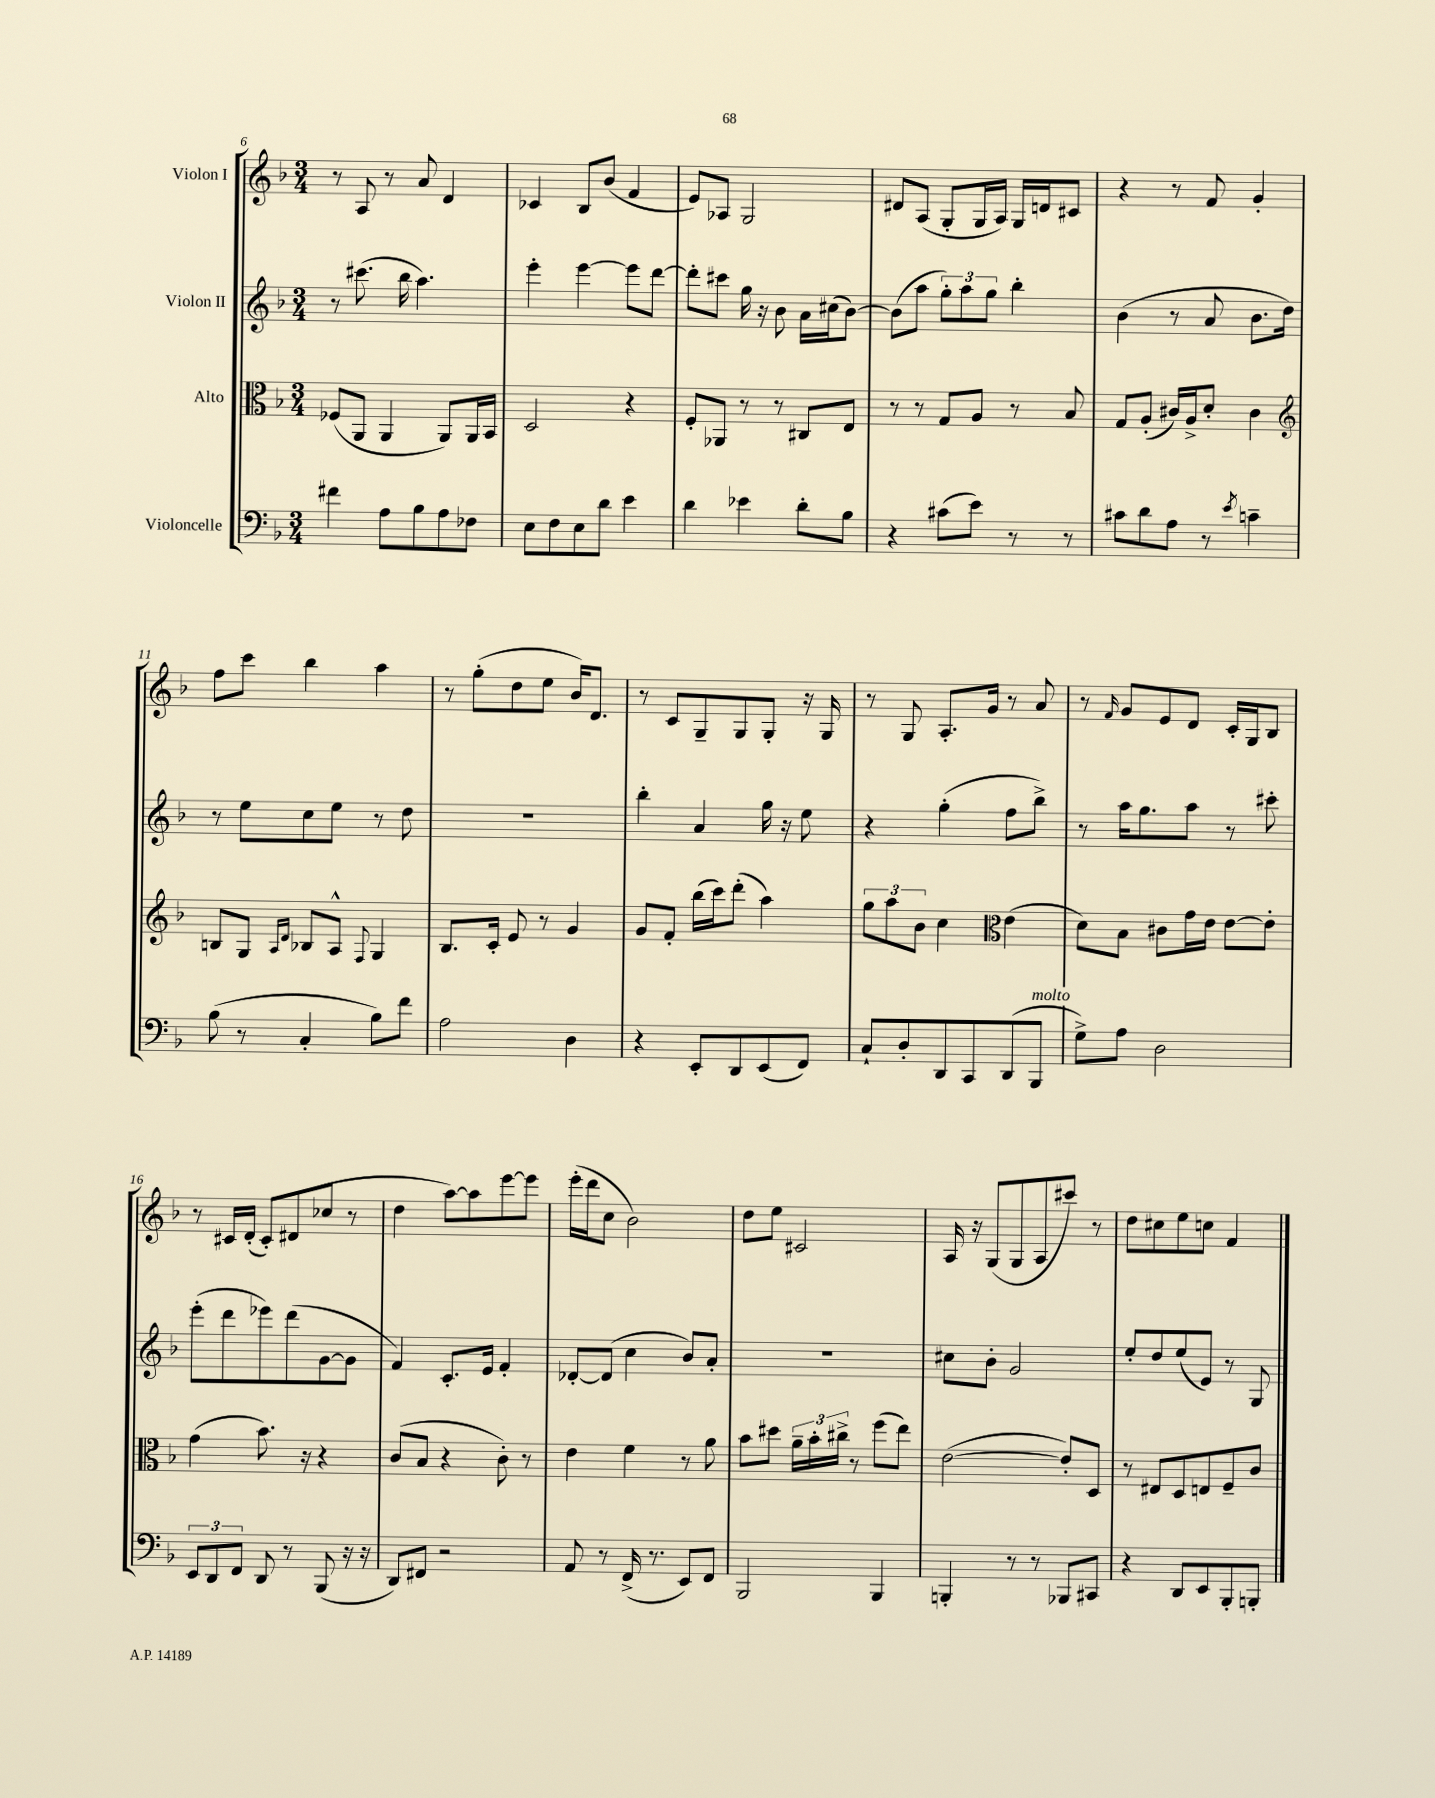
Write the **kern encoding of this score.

**kern	**kern	**kern	**kern
*staff4	*staff3	*staff2	*staff1
*clefF4	*clefC3	*clefG2	*clefG2
*k[b-]	*k[b-]	*k[b-]	*k[b-]
*M3/4	*M3/4	*M3/4	*M3/4
4f#	(8F-	8r	8r
.	8AA	(8.ccc#	8A
8A	4AA	.	8r
.	.	16bb-	.
8B-	.	4.aa)	8a
8A	8AA)	.	4d
8F-	16AA	.	.
.	16BB-	.	.
=	=	=	=
8E	2D	4eee'	4c-
8F	.	.	.
8E	.	[4eee	8B-
8d	.	.	(8b-
4e	4r	8eee]	4f
.	.	[8ddd	.
=	=	=	=
4d	8F'	8ddd']	8e)
.	8AA-	8ccc#	8A-
4e-	8r	16gg	2G
.	.	16r	.
.	8r	8b-	.
8d'	8C#	16a	.
.	.	(16cc#	.
8B-	8E	[8b-)	.
=	=	=	=
4r	8r	(8b-]	8d#
.	8r	8aa	(8A
(8c#	8G	12gg')	8G'
.	.	12aa	.
8e)	8A	.	16G
.	.	12gg	.
.	.	.	16A)
8r	8r	4bb-'	16G
.	.	.	16d
8r	8B-	.	8c#
=	=	=	=
8c#	8G	(4b-	4r
8d	(8A'	.	.
8A	16c#)	8r	8r
.	16A^	.	.
8r	8d'	8a	8f
8qe	.	.	.
4c~	4c#	8.b-	4g'
.	.	16dd)	.
=	=	=	=
*	*clefG2	*	*
(8B-	8B	8r	8ff
8r	8G	8ee	8ccc
.	16qqA	.	.
.	16qqd	.	.
4C'	8B-	8cc	4bb-
.	8A^^	8ee	.
.	8qqF	.	.
8B-)	4G	8r	4aa
8f	.	8dd	.
=	=	=	=
2A	8.B-	2.r	8r
.	.	.	(8gg'
.	16c'	.	.
.	8e	.	8dd
.	8r	.	8ee
4D	4g	.	16b-)
.	.	.	8.d
=	=	=	=
4r	8g	4bb-'	8r
.	8f'	.	8c
8EE'	(16bb-	4a	8G~
.	16ccc)	.	.
8DD	(8ddd'	.	8G
(8EE	4aa)	16gg	8G'
.	.	16r	.
8FF)	.	8ee	16r
.	.	.	16G
=	=	=	=
8C`	12gg	4r	8r
.	12aa	.	.
8D'	.	.	8G
.	12b-	.	.
8DD	4cc	(4gg'	8.A'
8CC	.	.	.
.	.	.	16g
*	*clefC3	*	*
(8DD	(4e	8ff	8r
8BBB-	.	8bb-^)	8a
=	=	=	=
8G^)	8d)	8r	8r
.	.	.	16qqf
8A	8B-	16aa	8g
.	.	8.gg	.
2D	8c#	.	8e
.	16g	8aa	8d
.	16e	.	.
.	[8e	8r	16c'
.	.	.	16G
.	8e']	8ccc#'	8B-
=	=	=	=
12EE	(4g	(8eee'	8r
12DD	.	.	.
.	.	8ddd	16c#
12FF	.	.	.
.	.	.	(16d'
8DD	8.b-)	8eee-)	8c#')
8r	.	(8ddd	(8d#
.	16r	.	.
(8BBB-	4r	[8g	8cc-
16r	.	8g]	8r
16r	.	.	.
=	=	=	=
8DD)	(8c	4f)	4dd
8FF#	8B-	.	.
2r	4r	8.c'	[8aa)
.	.	.	8aa]
.	.	16e	.
.	8c')	4f'	[8eee
.	8r	.	8eee]
=	=	=	=
8AA	4e	[8d-'	(16eee'
.	.	.	16ddd
8r	.	(8d-]	8cc
(16FF^	4f	4cc	2b-)
8.r	.	.	.
8EE)	8r	8b-)	.
8FF	8a	8a'	.
=	=	=	=
2BBB-	8b-	2.r	8dd
.	8dd#	.	8ee
.	24a~	.	2c#
.	24b-'	.	.
.	24cc#^	.	.
.	8r	.	.
4BBB-	(8ff	.	.
.	8ee)	.	.
=	=	=	=
4BBB'	([2e	8cc#	16A
.	.	.	16r
.	.	8b-'	(8G
8r	.	2g	8G
8r	.	.	8A
8BBB-	8e'])	.	8ccc#)
8CC#	8D	.	8r
=	=	=	=
4r	8r	8ee'	8dd
.	8E#	8dd	8cc#
8DD	8D	(8ee	8ee
8EE	8E	8e)	8cc
8BBB-'	8F~	8r	4f
8BBB'	8c	8G	.
==	==	==	==
*-	*-	*-	*-
